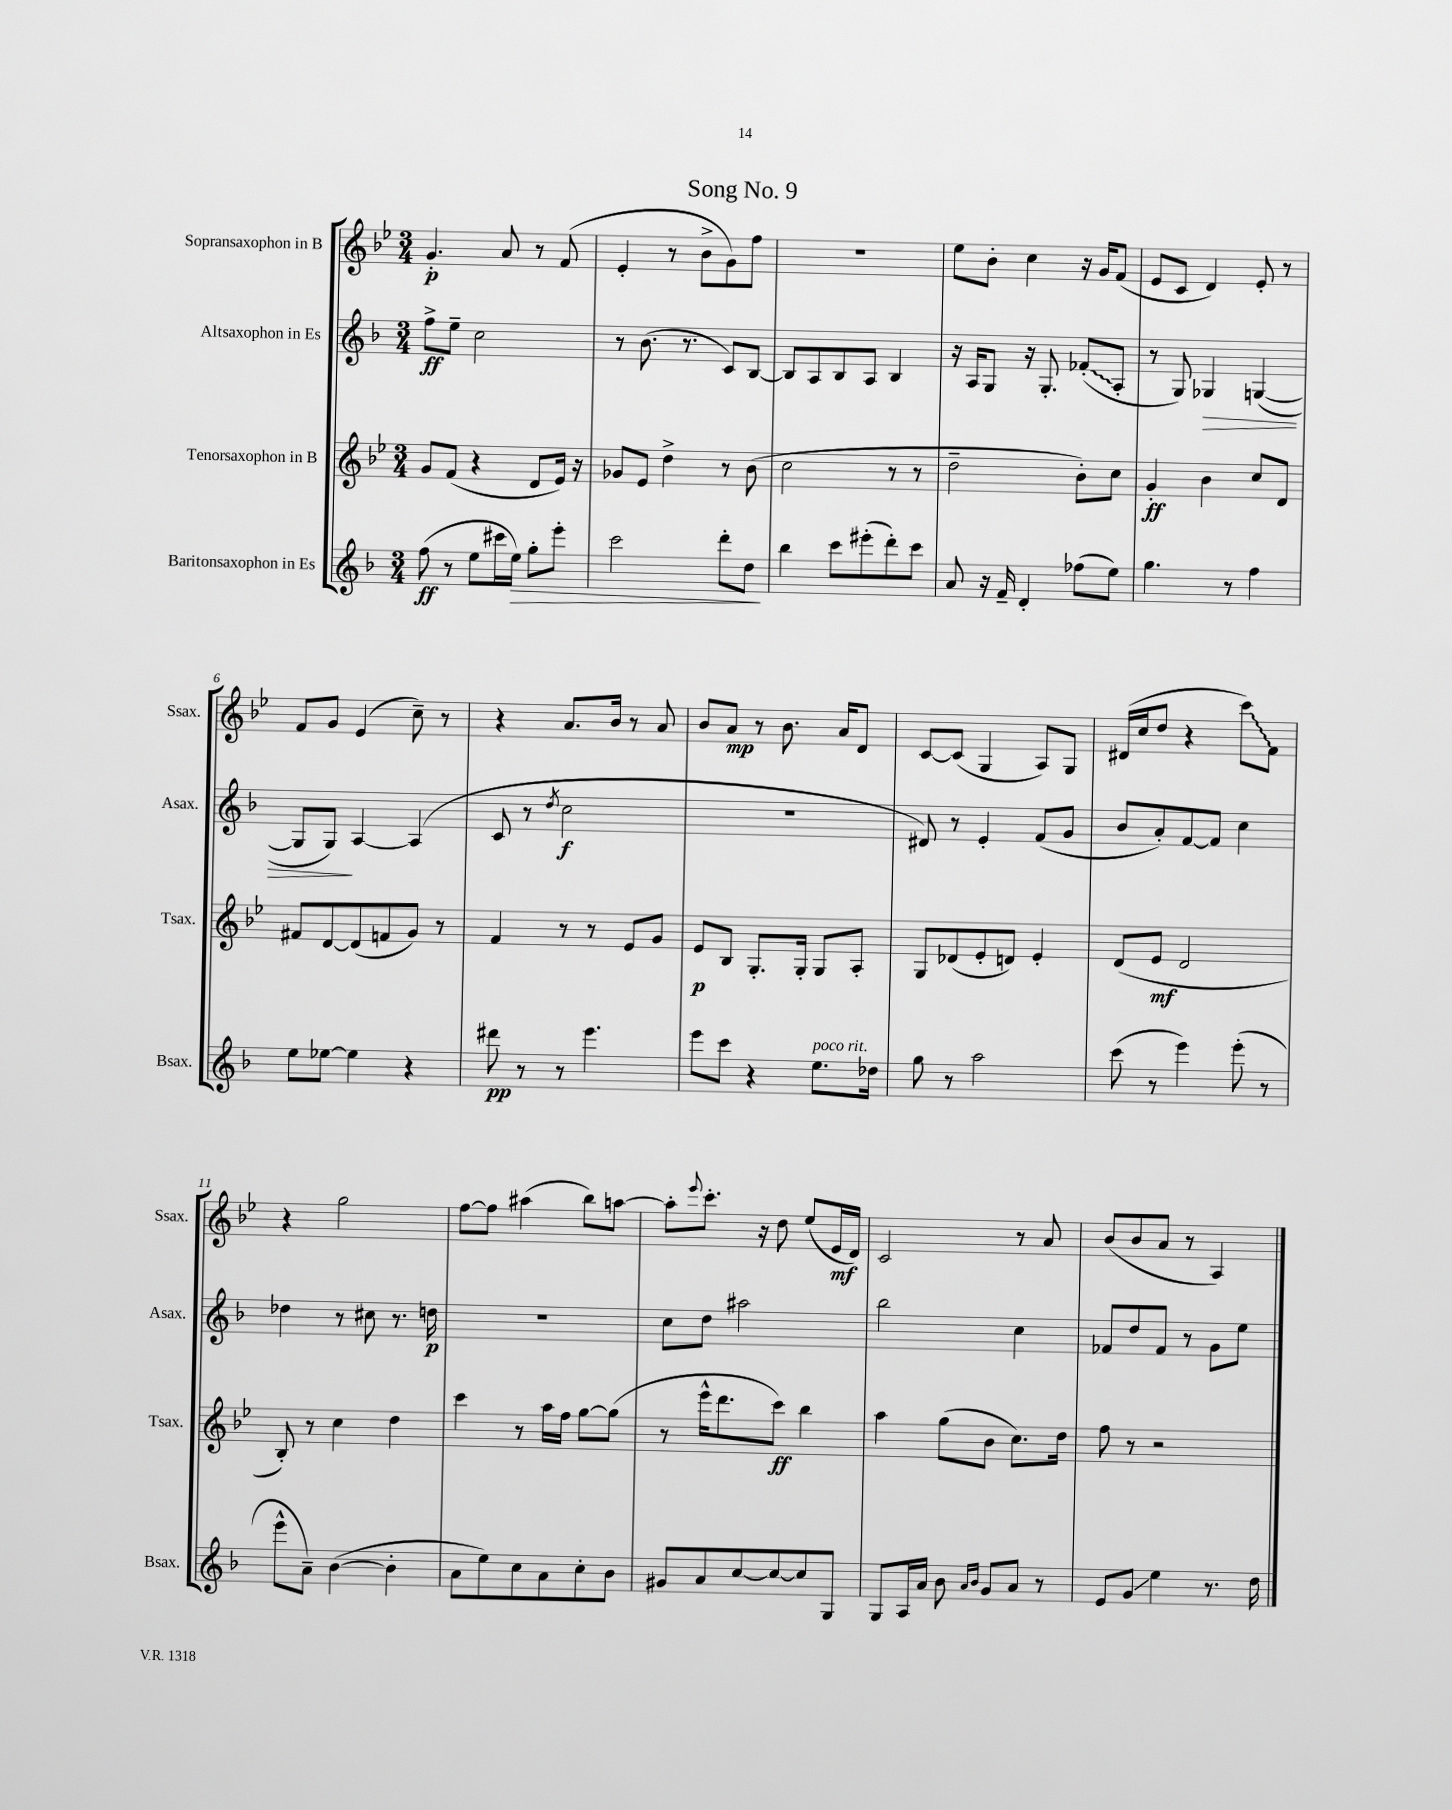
\header { title = "Song No. 9" }
<<
\new StaffGroup <<
\new Staff = "s0" \with { instrumentName = "Sopransaxophon in B" shortInstrumentName = "Ssax." } {
    \clef treble \key bes \major \numericTimeSignature \time 3/4
    g'4.-.\p a'8 r8 f'8( |
    ees'4-. r8 bes'8-> g'8) f''8 |
    R2. |
    ees''8 bes'8-. c''4 r16 g'16 f'8( |
    ees'8 c'8 d'4) ees'8-. r8 |
    f'8 g'8 ees'4( c''8--) r8 |
    r4 a'8. bes'16 r8 a'8 |
    bes'8 a'8\mp r8 bes'8. a'16 d'8 |
    c'8~ c'8( g4 a8) g8 |
    dis'16( c''16 d''8 r4 \once \override Glissando.style = #'zigzag c'''8\glissando) f'8 |
    r4 g''2 |
    f''8~ f''8 ais''4( bes''8) a''8~ |
    a''8-. \appoggiatura { ees'''8 } c'''8.-. r16 d''8 ees''8( ees'16\mf d'16) |
    c'2 r8 a'8 |
    bes'8( bes'8 a'8 r8 a4) \bar "|." |
}
\new Staff = "s1" \with { instrumentName = "Altsaxophon in Es" shortInstrumentName = "Asax." } {
    \clef treble \key f \major \numericTimeSignature \time 3/4
    f''8->\ff e''8-- c''2 |
    r8 bes'8.( r8. c'8) bes8~ |
    bes8 a8 bes8 a8 bes4 |
    r16 a16 g8 r16 g8.-. \once \override Glissando.style = #'zigzag fes'8-.\glissando( a8-. |
    r8 g8) ges4\> g4~( |
    g8 g8\!) a4~ a4( |
    c'8 r8 \acciaccatura { d''8 } c''2\f |
    R2. |
    dis'8) r8 e'4-. f'8( g'8 |
    bes'8 a'8-.) f'8~ f'8 c''4 |
    des''4 r8 cis''8 r8. d''16\p |
    R2. |
    c''8 d''8 ais''2 |
    bes''2 c''4 |
    fes'8 d''8 fes'8 r8 g'8 e''8 \bar "|." |
}
\new Staff = "s2" \with { instrumentName = "Tenorsaxophon in B" shortInstrumentName = "Tsax." } {
    \clef treble \key bes \major \numericTimeSignature \time 3/4
    g'8 f'8( r4 d'8 ees'16) r16 |
    ges'8 ees'8 d''4-> r8 bes'8( |
    c''2 r8 r8 |
    d''2-- bes'8-.) c''8 |
    g'4-.\ff bes'4 c''8 d'8 |
    fis'8 d'8~ d'8( f'8 g'8) r8 |
    f'4 r8 r8 ees'8 g'8 |
    ees'8\p bes8 g8.-. g16-. g8 a8-. |
    g8 des'8( ees'8-. d'8) ees'4-. |
    d'8( ees'8\mf d'2 |
    bes8-.) r8 c''4 d''4 |
    c'''4 r8 a''16 f''16 g''8~ g''8( |
    r8 ees'''16-^ d'''8. c'''8\ff) bes''4 |
    a''4 g''8( bes'8 c''8.) d''16 |
    f''8 r8 r2 \bar "|." |
}
\new Staff = "s3" \with { instrumentName = "Baritonsaxophon in Es" shortInstrumentName = "Bsax." } {
    \clef treble \key f \major \numericTimeSignature \time 3/4
    f''8\ff( r8 e''8 cis'''16 e''16\>) g''8-. e'''8-. |
    c'''2 d'''8-. d''8\! |
    bes''4 c'''8 eis'''8-.( d'''8-.) c'''8 |
    a'8 r16 f'16-- d'4-. fes''8( e''8) |
    g''4. r8 f''4 |
    e''8 ees''8~ ees''4 r4 |
    dis'''8\pp r8 r8 e'''4. |
    e'''8 c'''8 r4 e''8.^\markup { \italic "poco rit." } des''16 |
    g''8 r8 a''2 |
    c'''8( r8 e'''4) e'''8-.( r8 |
    e'''8-^ a'8--) bes'4~( bes'4-. |
    a'8 e''8) c''8 a'8 c''8-. bes'8 |
    gis'8 a'8 c''8~ c''8~ c''8 g8 |
    g8 a16 a'16 bes'8 \grace { a'16 bes'16 } g'8 a'8 r8 |
    e'8 g'8\glissando e''4 r8. d''16 \bar "|." |
}
>>
>>
